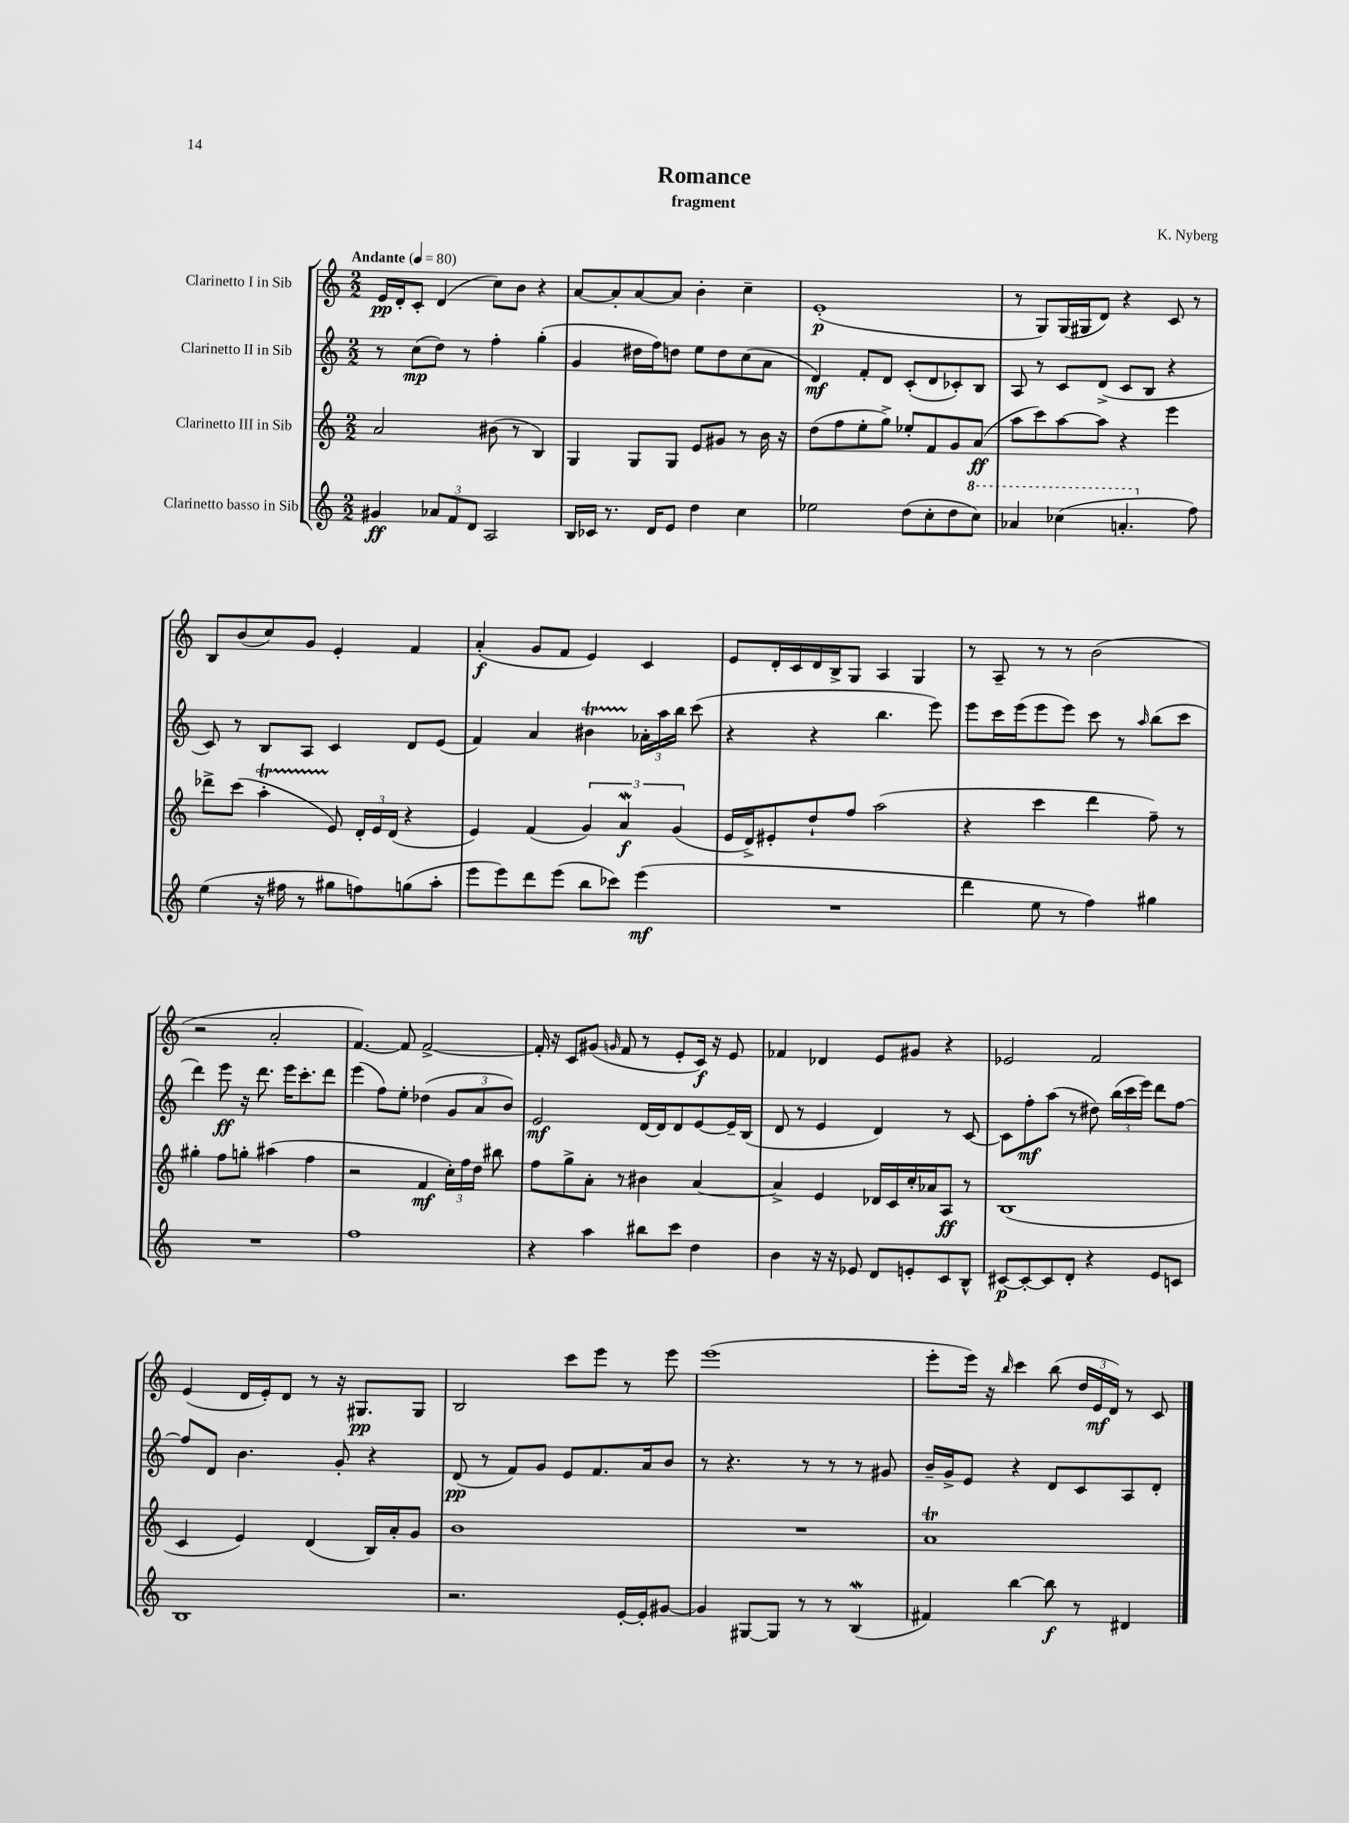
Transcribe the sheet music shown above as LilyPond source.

\header { title = "Romance" composer = "K. Nyberg" subtitle = "fragment" }
<<
\new StaffGroup <<
\new Staff = "s0" \with { instrumentName = "Clarinetto I in Sib" } {
    \clef treble \key c \major \numericTimeSignature \time 2/2 \tempo "Andante" 4 = 80
    \autoBeamOff e'16[\pp d'16-. c'8]-. d'4( c''8[) b'8] r4 |
    a'8[~ a'8-. a'8~ a'8] b'4-. c''4-- |
    e'1-.\p( |
    r8 g8[) g16( gis16 d'8]) r4 c'8 r8 |
    b8[ b'8( c''8) g'8] e'4-. f'4 |
    a'4-.\f( g'8[ f'8] e'4) c'4 |
    e'8[ d'16-. c'16 d'16 b16-> g8] a4 g4 |
    r8 a8-- r8 r8 b'2( |
    r2 a'2-. |
    f'4.~) f'8 f'2~-> |
    f'16-. r16 c'8[ gis'8]( \grace { g'16 } f'8 r8 e'8[-. c'16]\f) r16 e'8 |
    fes'4 des'4 e'8[ gis'8] r4 |
    ees'2 f'2 |
    e'4( d'16[ e'16-.) d'8] r8 r16 gis8.[\pp gis8] |
    b2 c'''8[ e'''8] r8 e'''8 |
    e'''1( |
    e'''8[-. e'''16]) r16 \grace { b''16 } c'''4 b''8( \tuplet 3/2 { d''16[ e'16\mf d'16]) } r8 c'8 \bar "|." |
}
\new Staff = "s1" \with { instrumentName = "Clarinetto II in Sib" } {
    \clef treble \key c \major \numericTimeSignature \time 2/2
    \autoBeamOff r8 c''8[\mp( d''8]) r8 f''4-. g''4-.( |
    g'4 dis''16[ f''16) d''8] e''8[ d''8 c''8( a'8] |
    d'4\mf) f'8[-. d'8] c'8[-.( d'8 ces'8-.) b8] |
    a8 r8 c'8[ d'8]->( c'8[ b8] r4 |
    c'8) r8 b8[ a8] c'4 d'8[ e'8]( |
    f'4) a'4 bis'4\startTrillSpan \tuplet 3/2 { aes'16[-.\stopTrillSpan a''16 b''16] } c'''8( |
    r4 r4 b''4. e'''8) |
    e'''8[ c'''16 e'''16( e'''8 e'''8]) c'''8 r8 \grace { a''16 } b''8[( c'''8] |
    d'''4) e'''8\ff r16 d'''8. e'''16[ c'''8.-. d'''8] |
    e'''4( f''8[) e''8]-. des''4( \tuplet 3/2 { g'8[ a'8 b'8]) } |
    e'2\mf d'16[~ d'16 d'8 e'8~ e'16-- b16]( |
    d'8 r8 e'4 d'4) r8 c'8~ |
    c'8[ f''8-.\mf a''8]( r8 dis''8) \tuplet 3/2 { b''16[( c'''16 e'''16]) } d'''8[ f''8]~ |
    f''8[ d'8] b'4. g'8-. r4 |
    d'8\pp( r8 f'8[) g'8] e'8[ f'8. a'16 b'8] |
    r8 r4. r8 r8 r8 gis'8 |
    b'16[-- g'16-> e'8] r4 d'8[ c'8 a8 d'8]-. \bar "|." |
}
\new Staff = "s2" \with { instrumentName = "Clarinetto III in Sib" } {
    \clef treble \key c \major \numericTimeSignature \time 2/2
    \autoBeamOff a'2 bis'8( r8 b4) |
    g4 g8[ g8] e'8[ gis'8] r8 b'16 r16 |
    d''8[( f''8 e''8-. g''8]->) ees''8[-. f'8 g'8 a'8]\ff( |
    a''8[ c'''8) a''8~ a''8] r4 e'''4 |
    des'''8[-> c'''8]( a''4-.\startTrillSpan e'8\stopTrillSpan) \tuplet 3/2 { d'16[-. e'16 d'16]( } r4 |
    e'4) f'4( \tuplet 3/2 { g'4) a'4\mordent\f g'4( } |
    e'16[ d'16->) eis'8-. d''8-! f''8] a''2( |
    r4 c'''4 d'''4 f''8--) r8 |
    gis''4-. f''8[ g''8]-. ais''4( f''4 |
    r2 f'4\mf \tuplet 3/2 { c''16[-.) f''16 d''16] } bis''8 |
    f''8[ g''8-> a'8]-. r8 bis'4 a'4~ |
    a'4-> e'4 des'16[ c'16 c''16-. aes'16 a8]\ff r8 |
    b1( |
    c'4 e'4) d'4( b16[) a'16-. g'8] |
    b'1 |
    R1 |
    a'1\trill \bar "|." |
}
\new Staff = "s3" \with { instrumentName = "Clarinetto basso in Sib" } {
    \clef treble \key c \major \numericTimeSignature \time 2/2
    \autoBeamOff gis'4\ff \tuplet 3/2 { aes'8[ f'8 d'8] } a2 |
    b16[ ces'16] r8. d'16[ e'8] d''4 c''4 |
    ees''2 d''8[( c''8-. d''8 \ottava #1 c'''8]) |
    aes''4 ces'''4( a''4.-. \ottava #0 f''8) |
    e''4( r16 fis''16 r8 gis''8[ f''8) g''8( a''8]-. |
    e'''8[ e'''8) d'''8 e'''8]( b''8[ ces'''8]) e'''4\mf( |
    R1 |
    d'''4 e''8 r8 f''4) gis''4 |
    R1 |
    f''1 |
    r4 a''4 bis''8[ c'''8] d''4 |
    b'4 r16 r16 ees'8 d'8[ e'8-. c'8 b8]-^ |
    cis'8[~\p cis'8~-. cis'8 d'8]-. r4 e'8[ c'8] |
    b1 |
    r2. e'16[~-. e'16-. gis'8]~ |
    gis'4 gis8[~ gis8] r8 r8 b4\mordent( |
    fis'4) b''4~ b''8\f r8 dis'4 \bar "|." |
}
>>
>>
\layout { \context { \Score \remove "Bar_number_engraver" } }
